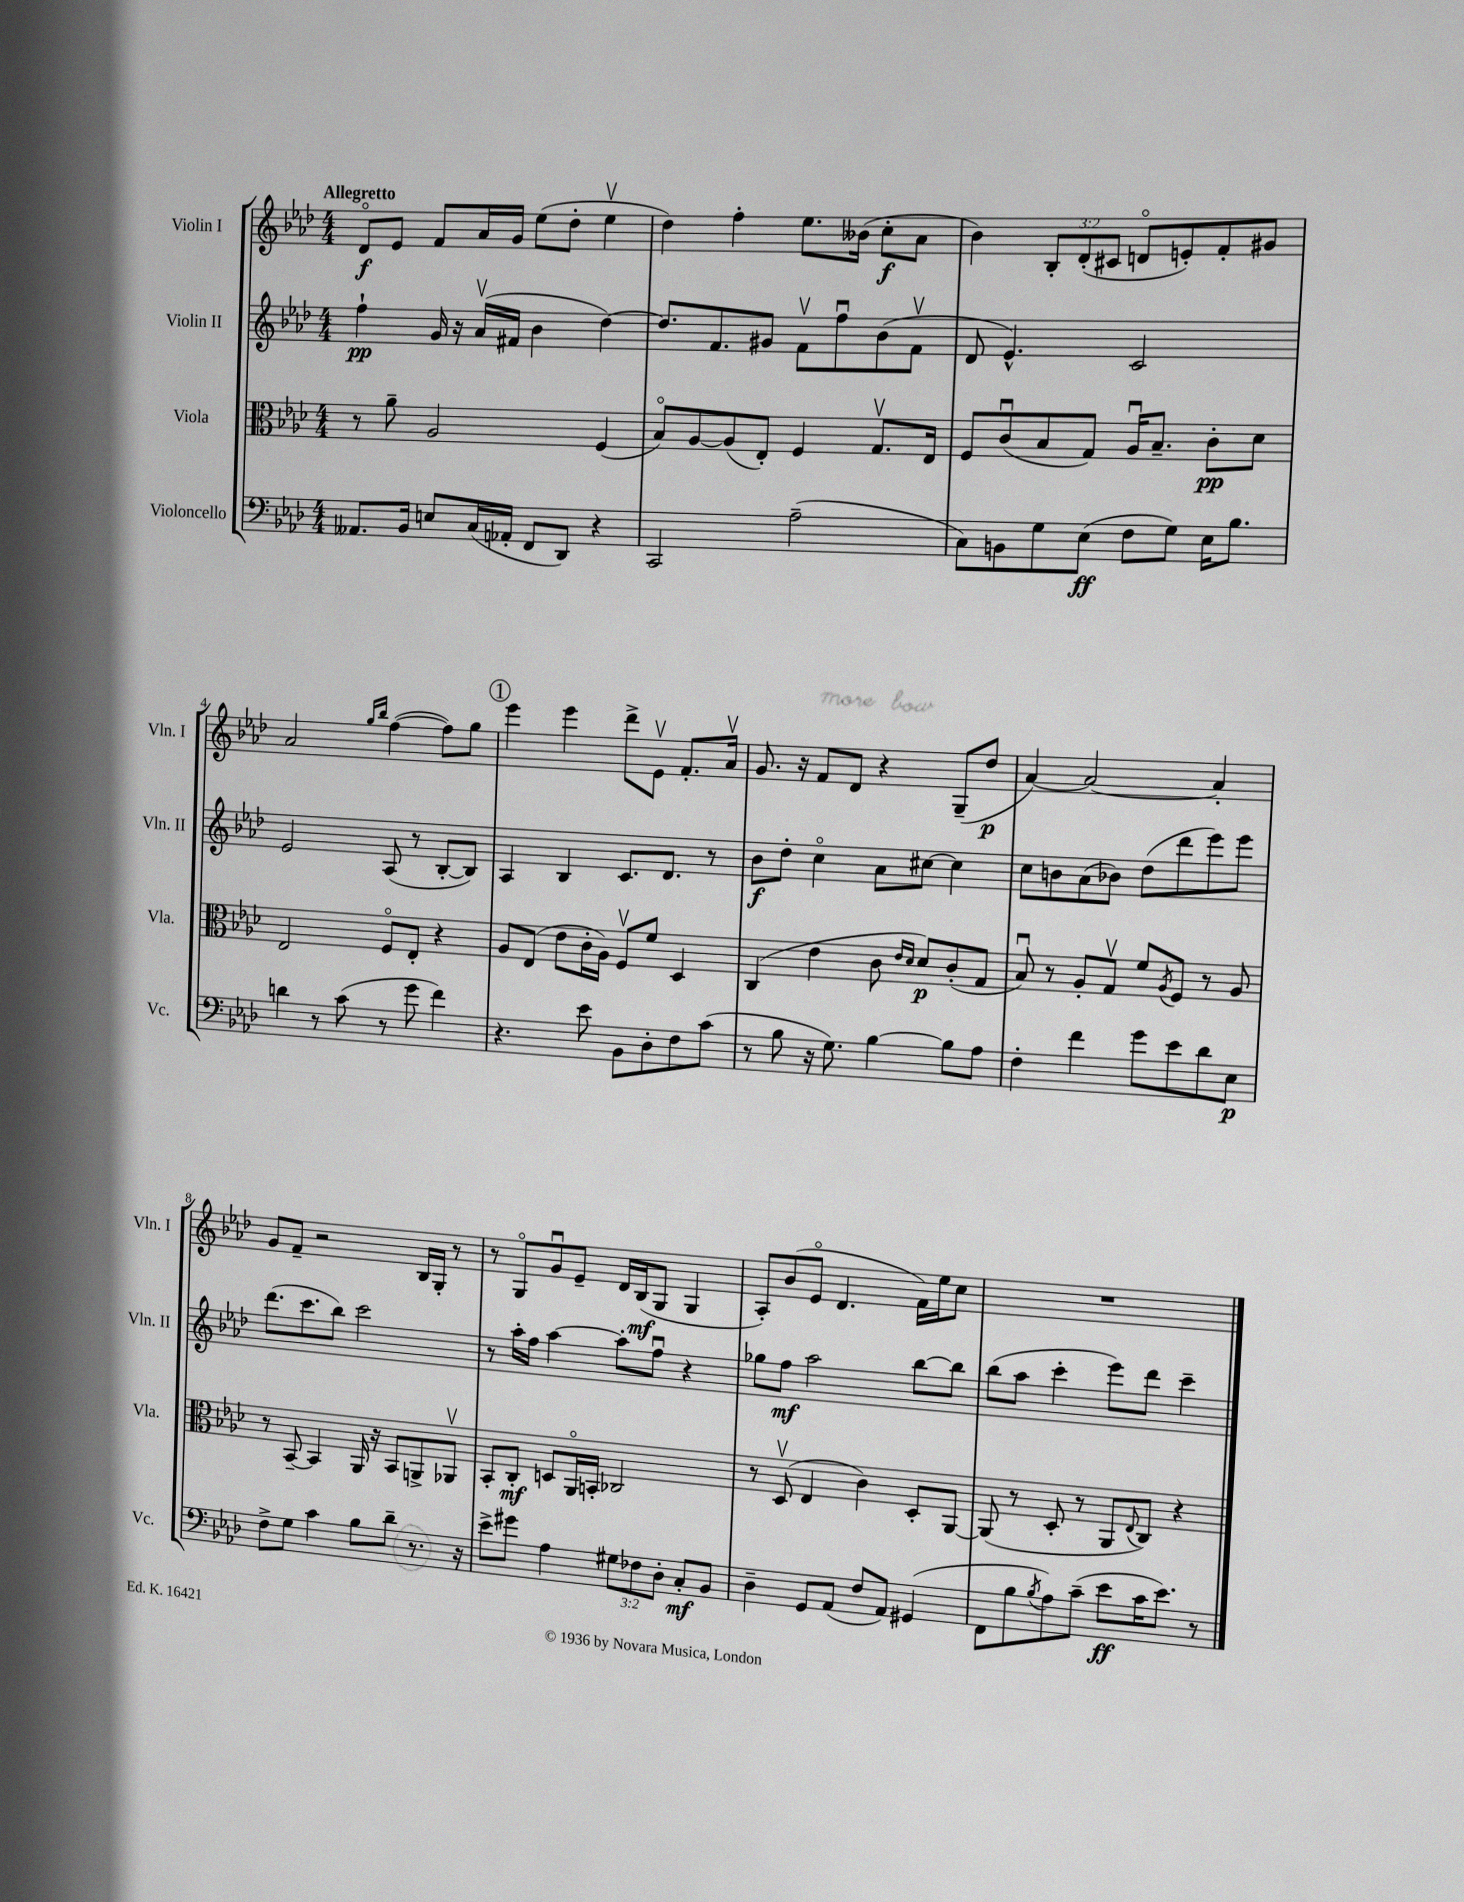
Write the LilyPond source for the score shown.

<<
\new StaffGroup <<
\new Staff = "s0" \with { instrumentName = "Violin I" shortInstrumentName = "Vln. I" } {
    \clef treble \key aes \major \numericTimeSignature \time 4/4 \override Staff.TupletNumber.text = #tuplet-number::calc-fraction-text \tempo "Allegretto"
    des'8\flageolet\f ees'8 f'8 aes'16 g'16 ees''8( des''8-. ees''4\upbow |
    des''4) f''4-. ees''8. beses'16( c''8-.\f aes'8 |
    bes'4) \tuplet 3/2 { bes8-. des'8-.( cis'8 } d'8\flageolet e'8-.) f'8-. gis'8 |
    aes'2 \grace { g''16 bes''16 } f''4~( f''8) g''8 |
    \mark \markup { \circle "1" } ees'''4 ees'''4 des'''8-> ees'8\upbow f'8.-. aes'16\upbow |
    g'8. r16 f'8 des'8 r4 g8--( des''8\p |
    aes'4~) aes'2~ aes'4-. |
    g'8 f'8-- r2 bes16 g16-. r8 |
    r8 g8\flageolet g'8\downbow ees'8-- des'16 bes16\mf( g8 g4 |
    aes8-.) bes'8( ees'8\flageolet des'4. f'16) ees''16 c''8 |
    R1 \bar "|." |
}
\new Staff = "s1" \with { instrumentName = "Violin II" shortInstrumentName = "Vln. II" } {
    \clef treble \key aes \major \numericTimeSignature \time 4/4
    f''4-!\pp g'16 r16 aes'16\upbow( fis'16 bes'4 des''4~) |
    des''8. f'8. gis'8 f'8\upbow f''8\downbow bes'8( f'8\upbow |
    des'8 ees'4.-^) c'2 |
    ees'2 aes8( r8 bes8~-. bes8) |
    \mark \markup { \circle "1" } aes4 bes4 c'8. des'8. r8 |
    bes'8\f des''8-. c''4\flageolet aes'8 cis''8~ cis''4 |
    c''8 b'8 aes'8( bes'8) des''8( des'''8 ees'''8) ees'''8 |
    des'''8.( c'''8. bes''8) c'''2 |
    r8 aes''16-. f''16 aes''4~ aes''8-. f''8\downbow r4 |
    ges''8 f''8\mf aes''2 bes''8~ bes''8 |
    bes''8( aes''8 c'''4-. ees'''8) des'''8 c'''4-- \bar "|." |
}
\new Staff = "s2" \with { instrumentName = "Viola" shortInstrumentName = "Vla." } {
    \clef alto \key aes \major \numericTimeSignature \time 4/4
    r8 aes'8-- aes2 f4( |
    bes8\flageolet) aes8~ aes8( ees8-.) f4 g8.\upbow ees16 |
    f8 c'8\downbow( bes8 g8) aes16\downbow bes8.-- c'8-.\pp des'8 |
    ees2 f8\flageolet ees8-. r4 |
    \mark \markup { \circle "1" } aes8 ees8( ees'8 c'16-. aes16) f8\upbow f'8 des4 |
    c4( ees'4 c'8 \grace { ees'16 des'16 } des'8\p) c'8-.( g8 |
    bes8\downbow) r8 aes8-. g8\upbow f'8 \acciaccatura { aes8 } f8 r8 aes8 |
    r8 bes,8~-- bes,4 aes,16 r16 bes,8 a,8-> aes,8\upbow |
    bes,8-. c8-.\mf d8 aes,16\flageolet b,16-. ces2 |
    r8 des8\upbow( ees4 c'4) des8-. aes,8~ |
    aes,8( r8 des8-. r8 aes,8 \appoggiatura { ees8 } c8) r4 \bar "|." |
}
\new Staff = "s3" \with { instrumentName = "Violoncello" shortInstrumentName = "Vc." } {
    \clef bass \key aes \major \numericTimeSignature \time 4/4 \override Staff.TupletNumber.text = #tuplet-number::calc-fraction-text
    aeses,8. bes,16 e8 c16( aes,16-. f,8 des,8) r4 |
    c,2 aes2--( |
    c8) b,8 g8 ees8\ff( f8 g8) ees16 bes8. |
    d'4 r8 c'8( r8 g'8 f'4) |
    \mark \markup { \circle "1" } r4. ees'8 bes,8 des8-. f8 c'8( |
    r8 bes8 r16 g8.) bes4~ bes8 aes8 |
    f4-. f'4 g'8 ees'8 des'8 ees8\p |
    f8-> g8 c'4 bes8 des'8-- r8. r16 |
    ees'8-> gis'8 aes4 \tuplet 3/2 { gis8 fes8 des8-. } c8-.\mf bes,8 |
    des4-- g,8 aes,8( f8 aes,8) gis,4( |
    f,8 bes8 \acciaccatura { bes8 } aes8) c'8--( ees'8\ff c'16 ees'8.) r8 \bar "|." |
}
>>
>>
